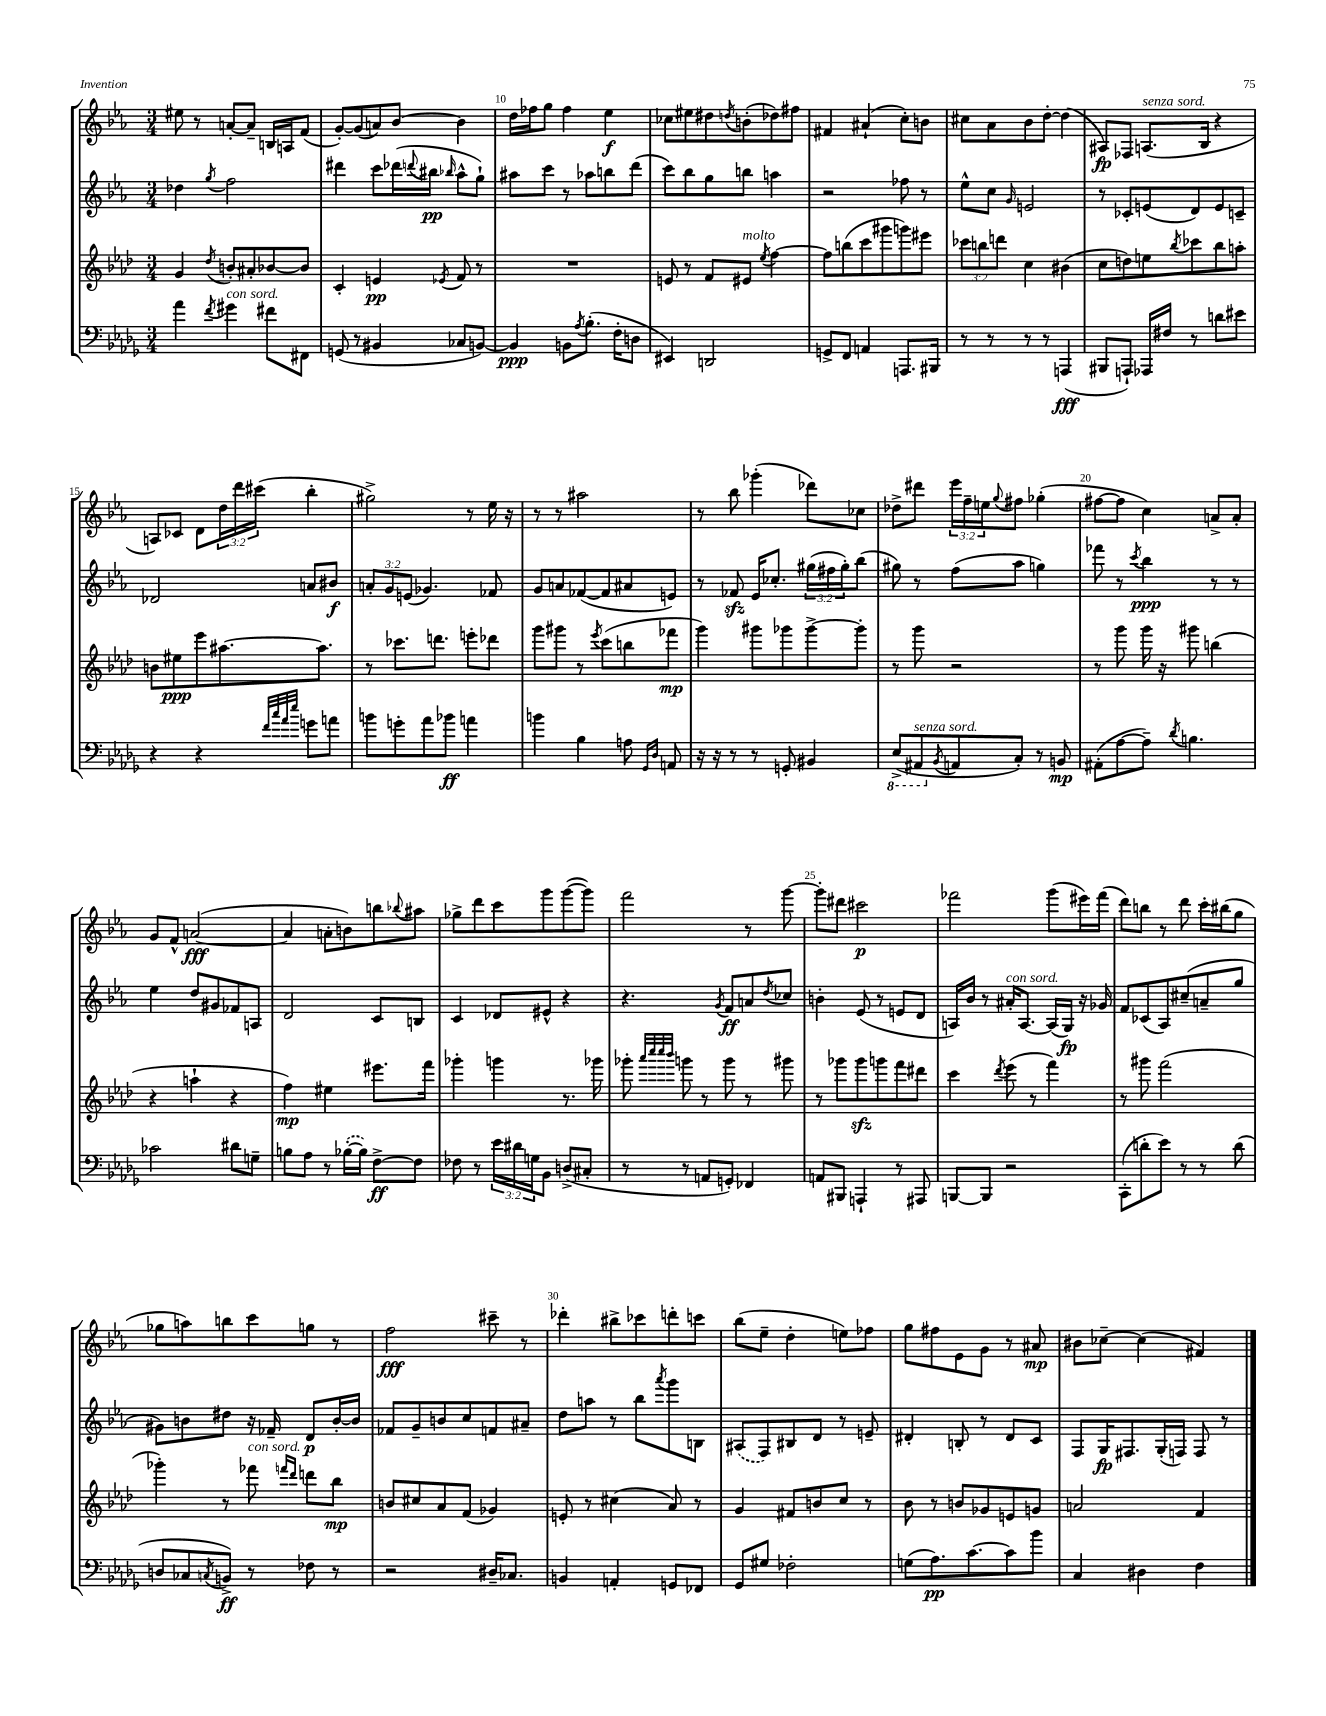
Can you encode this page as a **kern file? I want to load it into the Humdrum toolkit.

**kern	**kern	**kern	**kern
*staff4	*staff3	*staff2	*staff1
*clefF4	*clefG2	*clefG2	*clefG2
*k[b-e-a-d-g-]	*k[b-e-a-d-]	*k[b-e-a-]	*k[b-e-a-]
*M3/4	*M3/4	*M3/4	*M3/4
4a-	4g	4dd-	8ee#
.	.	.	8r
8qf	8qdd-	8qgg	.
4g#	8b'	2ff	[8a'
.	8a#'	.	8a~]
8f#	[8b-	.	16B
.	.	.	16A
8FF#	8b-]	.	(8f
=	=	=	=
(8GG	4c'	4ddd#	[8g')
8r	.	.	(8g]
4BB#	4e	8ccc	8a)
.	.	(16ddd-	[8b-
.	.	8qqddd	.
.	.	16bb#	.
.	8qe-	16qqbb-	.
8C-	8f	8aa-^^	4b-]
[8BB)	8r	8gg`)	.
=	=	=	=
4BB]	2.r	8aa#	16dd
.	.	.	16ff-
.	.	8ccc	8gg
8BB	.	8r	4ff-
8qA-	.	.	.
(8.B-'	.	8aa-	.
.	.	8bb	4ee-
16F'	.	.	.
8D	.	(8ddd	.
=	=	=	=
4EE#)	8e	8ccc)	8cc-
.	8r	8bb-	8ee#
2DD	8f	8gg	8dd#
.	.	.	8qdd
.	8e#	8bb	(8b'
.	8qee-	.	.
.	[4ff	4aa	8dd-)
.	.	.	8ff#
=	=	=	=
8GG^	8ff]	2r	4f#
8FF	(8bb	.	.
4AA	8ccc	.	(4a#`
.	8ggg#	.	.
8.AAA	8ggg)	8ff-	8cc')
.	8eee#	8r	8b
16BBB#	.	.	.
=	=	=	=
8r	12ccc-	8ee-^^	8cc#
.	12bb	.	.
8r	.	8cc	8a-
.	12ddd	.	.
.	.	16qqg	.
8r	4cc	2e	8b-
8r	.	.	[8dd'
(4AAA	(4b#	.	(4dd]
=	=	=	=
8BBB#	8cc	8r	8A#)
8AAA`)	8dd)	8c-'	8F-
16AAA-	8ee	(8e	(8.A
16F#	.	.	.
.	8qbb-	.	.
8r	8ccc-	8d)	.
.	.	.	16B-
8d	8bb-	8e	4r
8e#	8aa'	8c~	.
=	=	=	=
4r	8b	2d-	8A)
.	8ee#	.	8c-
4r	8eee-	.	8d
.	[8.aa#	.	24dd
.	.	.	24ddd
.	.	.	(24ccc#
32qqf	.	.	.
32qqcc	.	.	.
32qqa-	.	.	.
32qqee-	.	.	.
8g	.	8a	4bb-'
.	8.aa#]	.	.
8a	.	8b#	.
=	=	=	=
8b	8r	12a'	2gg#^)
.	.	12g	.
8g'	8.ccc-	.	.
.	.	(12e	.
8a-	.	4.g-)	.
.	8.ddd	.	.
8b-	.	.	.
4a	8eee'	.	8r
.	8ddd-	8f-	16ee-
.	.	.	16r
=	=	=	=
4b	8ggg	8g	8r
.	8ggg#	8a	8r
4B-	8r	([8f-	2aa#
.	8qeee-	.	.
.	(8ccc	8f-]	.
8A	8bb	8a#	.
16qqGG-	.	.	.
16qqD-	.	.	.
8AA	8fff-	8e)	.
=	=	=	=
16r	4ggg)	8r	8r
16r	.	.	.
8r	.	8f-	8bb-
8r	8ggg#	16e-	(4ggg-'
.	.	8.cc-'	.
8GG'	8ggg-	.	.
4BB#	[8ggg-^	(24gg#	8ddd-)
.	.	24ff#	.
.	.	24gg#')	.
.	8ggg-']	(8bb-	8cc-
=	=	=	=
(8EE-^	8r	8gg#)	8dd-^
8AAA#	8ggg	8r	8ddd#
8qBB-	.	.	.
8AA	2r	(8ff	24eee-
.	.	.	24ff~
.	.	.	24ee
.	.	.	8qqgg
8C')	.	8aa-	8ff#
8r	.	4gg)	(4gg-'
8BB	.	.	.
=	=	=	=
(8AA#'	8r	8fff-	[8ff#
[8A-	8ggg	8r	8ff#]
.	.	8qccc	.
8A-~])	16ggg	4bb-	4cc)
.	16r	.	.
8qd-	.	.	.
4.B	8ggg#	.	.
.	(4bb	8r	8a^
.	.	8r	8a'
=	=	=	=
2c-	4r	4ee-	8g
.	.	.	8f^^
.	4aa`	8dd	([2a
.	.	8g#	.
8d#	4r	8f-	.
8G~	.	8A	.
=	=	=	=
8B	4ff)	2d	4a]
8A-	.	.	.
8r	4ee#	.	8a'
([16B-'	.	.	8b)
16B-])	.	.	.
[8F^	8.eee#	8c	8bb
.	.	.	8qqbb-
8F]	.	8B	8aa#
.	16fff	.	.
=	=	=	=
8F-	4ggg-'	4c	8gg-^
8r	.	.	8ddd
24e-	4ggg	8d-	8ccc
24d#	.	.	.
24G	.	.	.
8BB-	.	8e#^^	8ggg
(8D^	8.r	4r	([8ggg
8C#'	.	.	8ggg])
.	16ggg-	.	.
=	=	=	=
8r	8ggg-'	4.r	2fff
.	32qqaaa-	.	.
.	32qqcccc	.	.
.	32qqcccc	.	.
.	32qqbbb-	.	.
8r	8ggg	.	.
8AA	8r	.	.
.	.	8qg	.
8GG')	8ggg	8f	.
4FF-	8r	8a	8r
.	.	8qdd	.
.	8ggg#	8cc-	[8ggg
=	=	=	=
8AA	8r	4b'	8ggg']
8BBB#	8ggg-	.	8ddd#
4AAA`	8ggg-	(8e-	2ccc#
.	8ggg	8r	.
8r	8fff	8e	.
8AAA#	8ddd#	8d	.
=	=	=	=
[8BBB	4ccc	16A)	2fff-
.	.	16b-	.
8BBB]	.	8r	.
.	8qddd-	.	.
2r	(8eee-	16a#'	.
.	.	[8.A	.
.	8r	.	.
.	4fff)	(16A]	(8ggg
.	.	16G)	.
.	.	16r	16eee#)
.	.	16g-	(16fff-
=	=	=	=
(8CC'	8r	8f	8ddd)
8d'	8ggg#	(8c-	8bb
8e-)	(2fff	8A-)	8r
8r	.	(8cc#~	8ddd
8r	.	8a~	16ccc'
.	.	.	(16bb#
(8d	.	8gg	8gg
=	=	=	=
8D	4ggg-')	8g#)	8gg-
8C-	.	8b	8aa)
8qC	.	.	.
8BB^)	8r	8dd#	8bb
8r	8fff-	16r	8ccc
.	.	16f-~	.
.	16qqfff	.	.
.	16qqddd-	.	.
8F-	8ddd	8d	8gg
8r	8bb-	[16b'	8r
.	.	16b]	.
=	=	=	=
2r	8b	8f-	2ff
.	8cc#	8g~	.
.	8a-	8b	.
.	(8f	8cc	.
16D#~	4g-)	8f	8ccc#~
8.C-	.	.	.
.	.	8a#~	8r
=	=	=	=
4BB	8e'	8dd	4ddd-'
.	8r	8aa	.
4AA'	(4cc#	8r	8bb#^
.	.	8bb-	8ccc-
.	.	8qaaa-	.
8GG	8a-)	8ggg	8ddd'
8FF-	8r	8B	8ccc
=	=	=	=
8GG-	4g	(8A#	(8bb-
8G#	.	8F)	8ee-~
2F-'	8f#	8B#	4dd'
.	8b	8d	.
.	8cc	8r	8ee)
.	8r	8e~	8ff-
=	=	=	=
(8G	8b-	4d#'	8gg
8.A-)	8r	.	8ff#
.	8b	8B'	8e-
[8.c	.	.	.
.	8g-	8r	8g
8c]	8e	8d#	8r
8b-	8g	8c	8a#
=	=	=	=
4C	2a	8F	8b#
.	.	16G	[8cc-~
.	.	8.F#	.
4D#	.	.	(4cc-]
.	.	(16G'	.
.	.	16F)	.
4F	4f	8F	4f#)
.	.	8r	.
==	==	==	==
*-	*-	*-	*-
